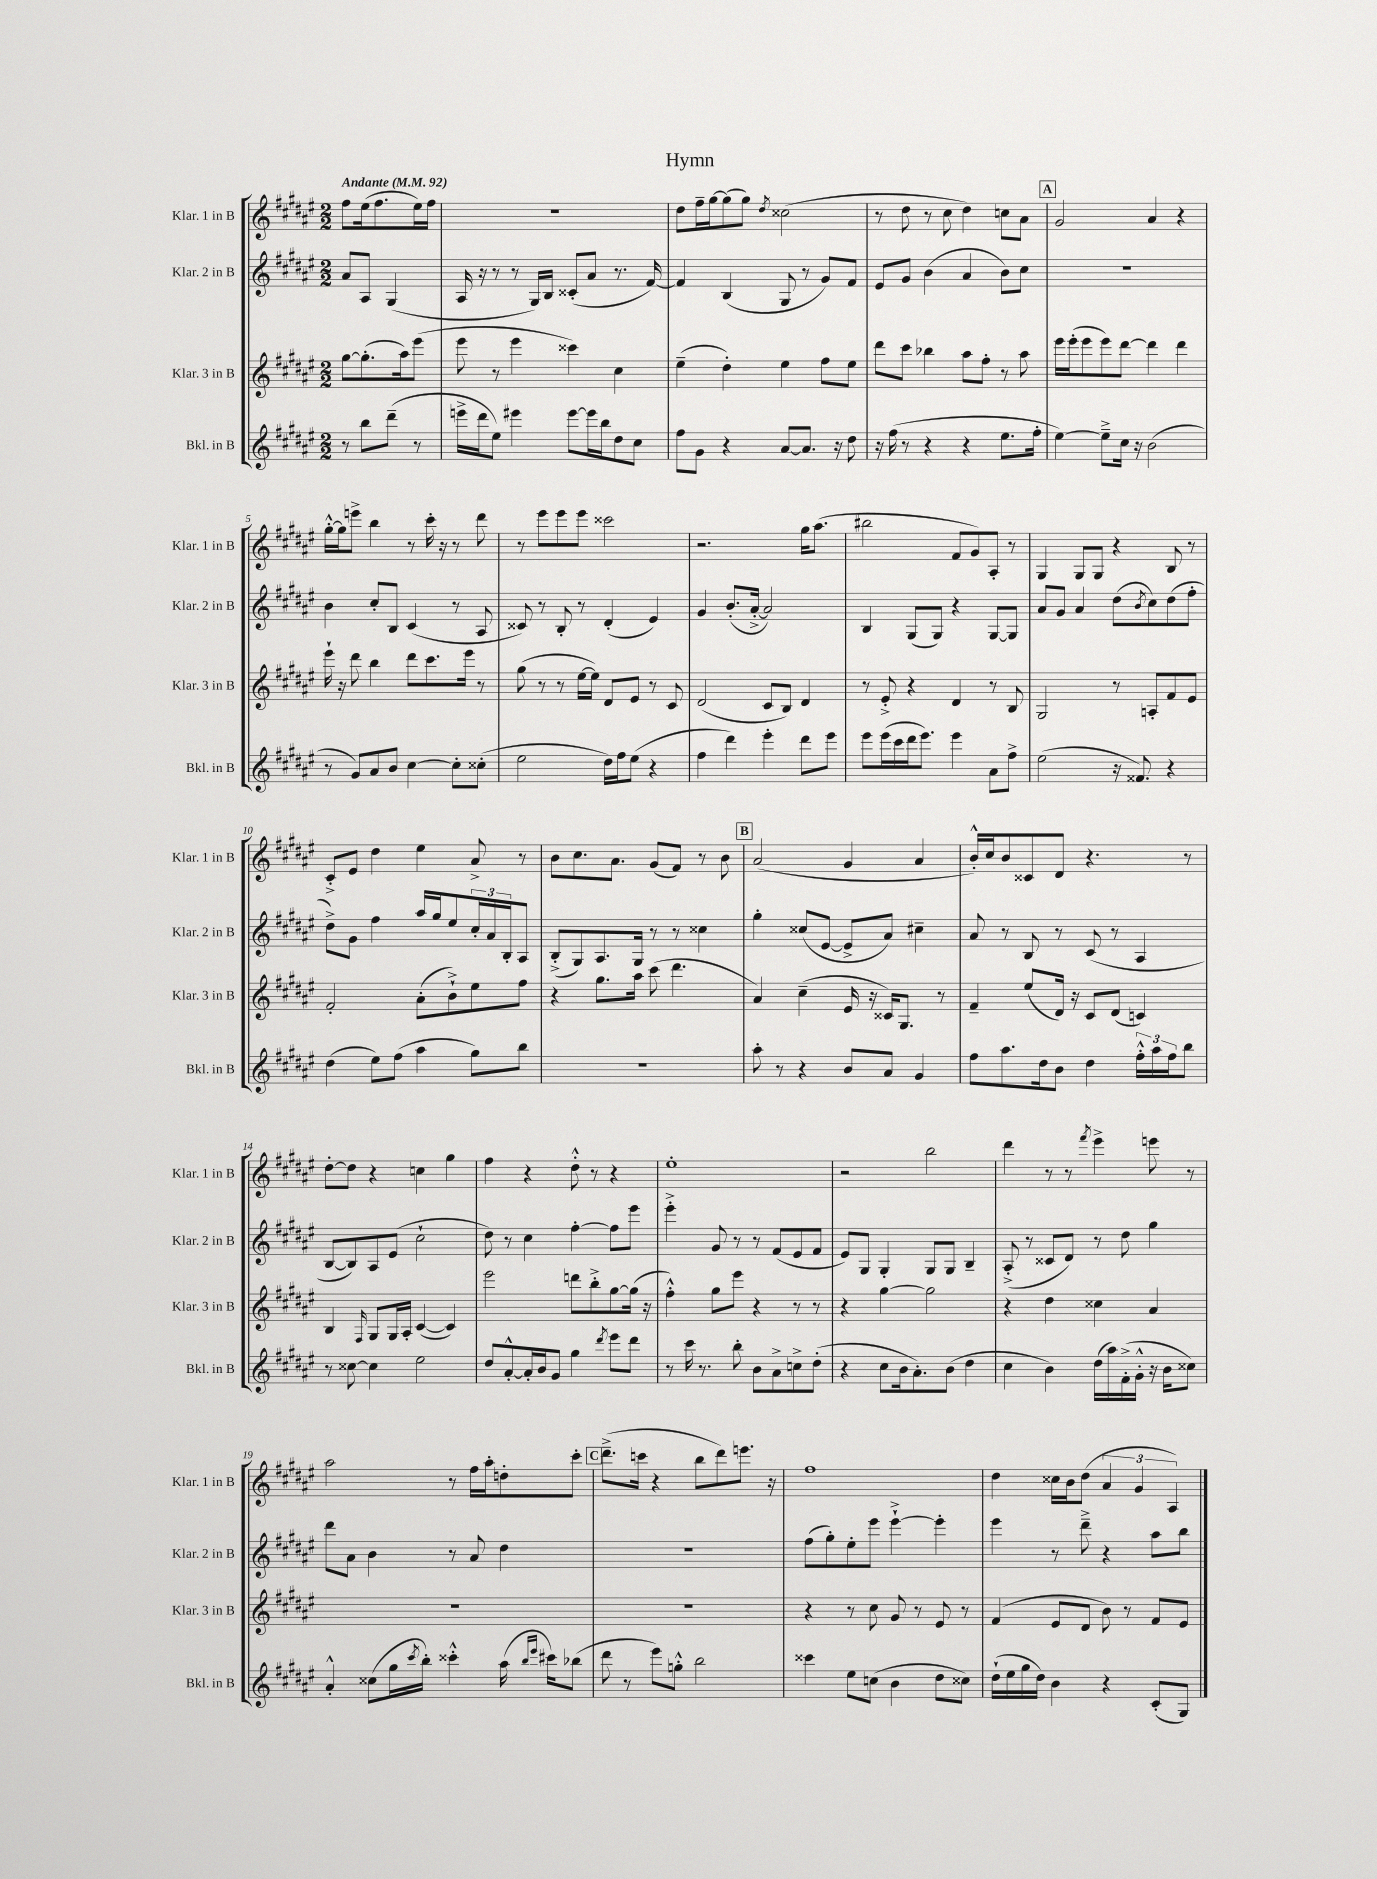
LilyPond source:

\header { title = "Hymn" }
<<
\new StaffGroup <<
\new Staff = "s0" \with { instrumentName = "Klar. 1 in B" shortInstrumentName = "Klar. 1 in B" } {
    \clef treble \key fis \major \numericTimeSignature \time 2/2 \partial 2 \tempo "Andante" 4 = 92
    fis''8 eis''16( fis''8. eis''16) fis''16 |
    R1 |
    dis''8 fis''16-- gis''16~ gis''8( gis''8) \acciaccatura { dis''8 } cisis''2( |
    r8 dis''8 r8 cis''8 dis''4) c''8 ais'8 |
    \mark \markup { \box "A" } gis'2 ais'4 r4 |
    gis''16~-.-^ gis''16 e'''8-> b''4 r8 cis'''16-. r16 r8 dis'''8 |
    r8 eis'''8 eis'''8 eis'''8 cisis'''2 |
    r2. gis''16 ais''8.( |
    bis''2 fis'8 gis'8) ais8-. r8 |
    gis4 gis8 gis8 r4 b8 r8 |
    cis'8-.-> eis'8 dis''4 eis''4 ais'8-> r8 |
    b'8 cis''8. ais'8. gis'8( fis'8) r8 b'8 |
    \mark \markup { \box "B" } ais'2( gis'4 ais'4 |
    b'16-.-^) cis''16 b'8 cisis'8 dis'8 r4. r8 |
    dis''8~-. dis''8 r4 c''4 gis''4 |
    fis''4 r4 dis''8-.-^ r8 r4 |
    eis''1-. |
    r2 b''2 |
    dis'''4 r8 r8 \acciaccatura { fis'''8 } eis'''4-> e'''8 r8 |
    ais''2 r8 fis''16 ais''16-. d''8-. cis'''8-. |
    \mark \markup { \box "C" } dis'''8.--->( c'''16 r4 b''8 dis'''8) e'''8. r16 |
    fis''1 |
    dis''4 cisis''16 b'16 dis''8( \tuplet 3/2 { ais'4 gis'4 ais4) } \bar "|." |
}
\new Staff = "s1" \with { instrumentName = "Klar. 2 in B" shortInstrumentName = "Klar. 2 in B" } {
    \clef treble \key fis \major \numericTimeSignature \time 2/2 \partial 2
    ais'8 ais8 gis4( |
    ais16 r16 r8 r8 gis16) b16 cisis'8-.( ais'8 r8. fis'16~) |
    fis'4 b4( gis8 r8 gis'8) fis'8 |
    eis'8 gis'8 b'4( ais'4 b'8) cis''8 |
    \mark \markup { \box "A" } R1 |
    b'4 cis''8-. b8 cis'4( r8 ais8 |
    cisis'8) r8 b8-. r8 dis'4-.( eis'4) |
    gis'4 b'8.-.( ais'16~-.-> ais'2) |
    b4 gis8( gis8) r4 gis8~ gis8 |
    ais'8 gis'8 ais'4 dis''8( \acciaccatura { b'8 } cis''8) dis''8( fis''8-. |
    dis''8->) gis'8 fis''4 ais''16 gis''16 eis''8 \tuplet 3/2 { cis''16-. ais'16 b16-. } ais8 |
    b8-.->( gis8) ais8. gis16 r8 r8 cisis''4 |
    \mark \markup { \box "B" } gis''4-. cisis''8( eis'8~ eis'8-> ais'8) cis''4-- |
    ais'8 r8 b8 r8 cis'8( r8 ais4 |
    b8~ b8) ais8 eis'8( cis''2-! |
    dis''8) r8 cis''4 fis''4~-. fis''8 eis'''8 |
    eis'''4-.-> gis'8 r8 r8 fis'8( eis'8 fis'8 |
    eis'8) gis8 gis4-. gis8 gis8 b4-- |
    ais8-.->( r8 cisis'8 dis'8) r8 dis''8 gis''4 |
    dis'''8 ais'8 b'4 r8 ais'8 dis''4 |
    \mark \markup { \box "C" } R1 |
    fis''8( gis''8-.) eis''8-. eis'''8 eis'''4~-!-> eis'''4-. |
    eis'''4 r8 dis'''8---> r4 ais''8 b''8 \bar "|." |
}
\new Staff = "s2" \with { instrumentName = "Klar. 3 in B" shortInstrumentName = "Klar. 3 in B" } {
    \clef treble \key fis \major \numericTimeSignature \time 2/2 \partial 2
    gis''8~ gis''8.-.( ais''16) eis'''8( |
    eis'''8 r8 eis'''4 cisis'''4) cis''4 |
    eis''4--( dis''4-.) eis''4 fis''8 eis''8 |
    dis'''8 cis'''8 bes''4 ais''8 fis''8-. r8 ais''8 |
    \mark \markup { \box "A" } eis'''16 eis'''16-.( eis'''8 eis'''8) dis'''8~ dis'''4 dis'''4 |
    eis'''16-! r16 dis'''8 b''4 dis'''8 cis'''8. eis'''16 r8 |
    gis''8( r8 r8 eis''16~ eis''16) dis'8 eis'8 r8 cis'8 |
    dis'2( cis'8 b8) dis'4 |
    r8 eis'8-.-> r4 dis'4 r8 b8 |
    gis2 r8 a8-. fis'8 eis'8 |
    fis'2-. ais'8-.( b'8-!->) eis''8 fis''8 |
    r4 gis''8. ais''16 cis'''8( dis'''4. |
    \mark \markup { \box "B" } ais'4) cis''4--( eis'16 r16 cisis'16) gis8. r8 |
    fis'4-- eis''8( dis'16) r16 cis'8 dis'8( c'4) |
    b4 \grace { fis16 } gis8 gis16 ais16-. cis'4~( cis'4) |
    eis'''2 d'''8 b''8-.-> gis''8~ gis''16( r16 |
    fis''4-.-^) gis''8 eis'''8 r4 r8 r8 |
    r4 gis''4~ gis''2 |
    r4 dis''4 cisis''4 ais'4 |
    R1 |
    \mark \markup { \box "C" } R1 |
    r4 r8 cis''8 gis'8 r8 eis'8 r8 |
    fis'4( eis'8 dis'8 b'8) r8 fis'8 eis'8 \bar "|." |
}
\new Staff = "s3" \with { instrumentName = "Bkl. in B" shortInstrumentName = "Bkl. in B" } {
    \clef treble \key fis \major \numericTimeSignature \time 2/2 \partial 2
    r8 b''8 dis'''8--( r8 |
    e'''16-> dis'''16 eis''8) eis'''4 eis'''8~ eis'''16 b''16 dis''8 cis''8 |
    fis''8 gis'8 r4 ais'8~ ais'8. r16 dis''8 |
    r16 fis''16( r8 r4 r4 eis''8. fis''16-. |
    \mark \markup { \box "A" } eis''4~) eis''8---> cis''16 r16 b'2( |
    r8 gis'8) ais'8 b'8 cis''4~ cis''8-. cisis''8-.( |
    eis''2 dis''16) fis''16 eis''8( r4 |
    fis''4 dis'''4) eis'''4-. dis'''8 eis'''8 |
    eis'''8 eis'''16( cis'''16 dis'''16 eis'''8.) eis'''4 ais'8 fis''8-> |
    eis''2( r16 fisis'8.) r4 |
    dis''4( eis''8) fis''8( ais''4 gis''8) b''8 |
    R1 |
    \mark \markup { \box "B" } ais''8-. r8 r4 b'8 ais'8 gis'4 |
    fis''8 ais''8. dis''16 b'8 dis''4 \tuplet 3/2 { fis''16-.-^ ais''16 fis''16 } b''8 |
    r8 cisis''8~ cisis''4 eis''2 |
    dis''8 ais'8~-.-^ ais'16-. b'16 gis'8 gis''4 \acciaccatura { dis'''8 } eis'''8 dis'''8 |
    r8 cis'''16 r8. b''8-. b'8 ais'8-> c''8-> dis''8-.( |
    r4 cis''8 b'16 ais'8.-.) b'8( dis''4 |
    cis''4 b'4) dis''16( ais''16) fis'16-.->( gis'16-.-^ r16 b'16 cisis''8) |
    ais'4-.-^ cisis''8( gis''16 \acciaccatura { cis'''8 } b''16-.) cisis'''4-.-^ ais''16( \grace { b''16 eis'''16 } cis'''16) bes''8( |
    \mark \markup { \box "C" } dis'''8 r8 eis'''8) g''8-.-^ b''2 |
    cisis'''4 eis''8 c''8( b'4 dis''8 cisis''8) |
    dis''16-!( eis''16 gis''16 dis''16) b'4 r4 cis'8-.( gis8) \bar "|." |
}
>>
>>
